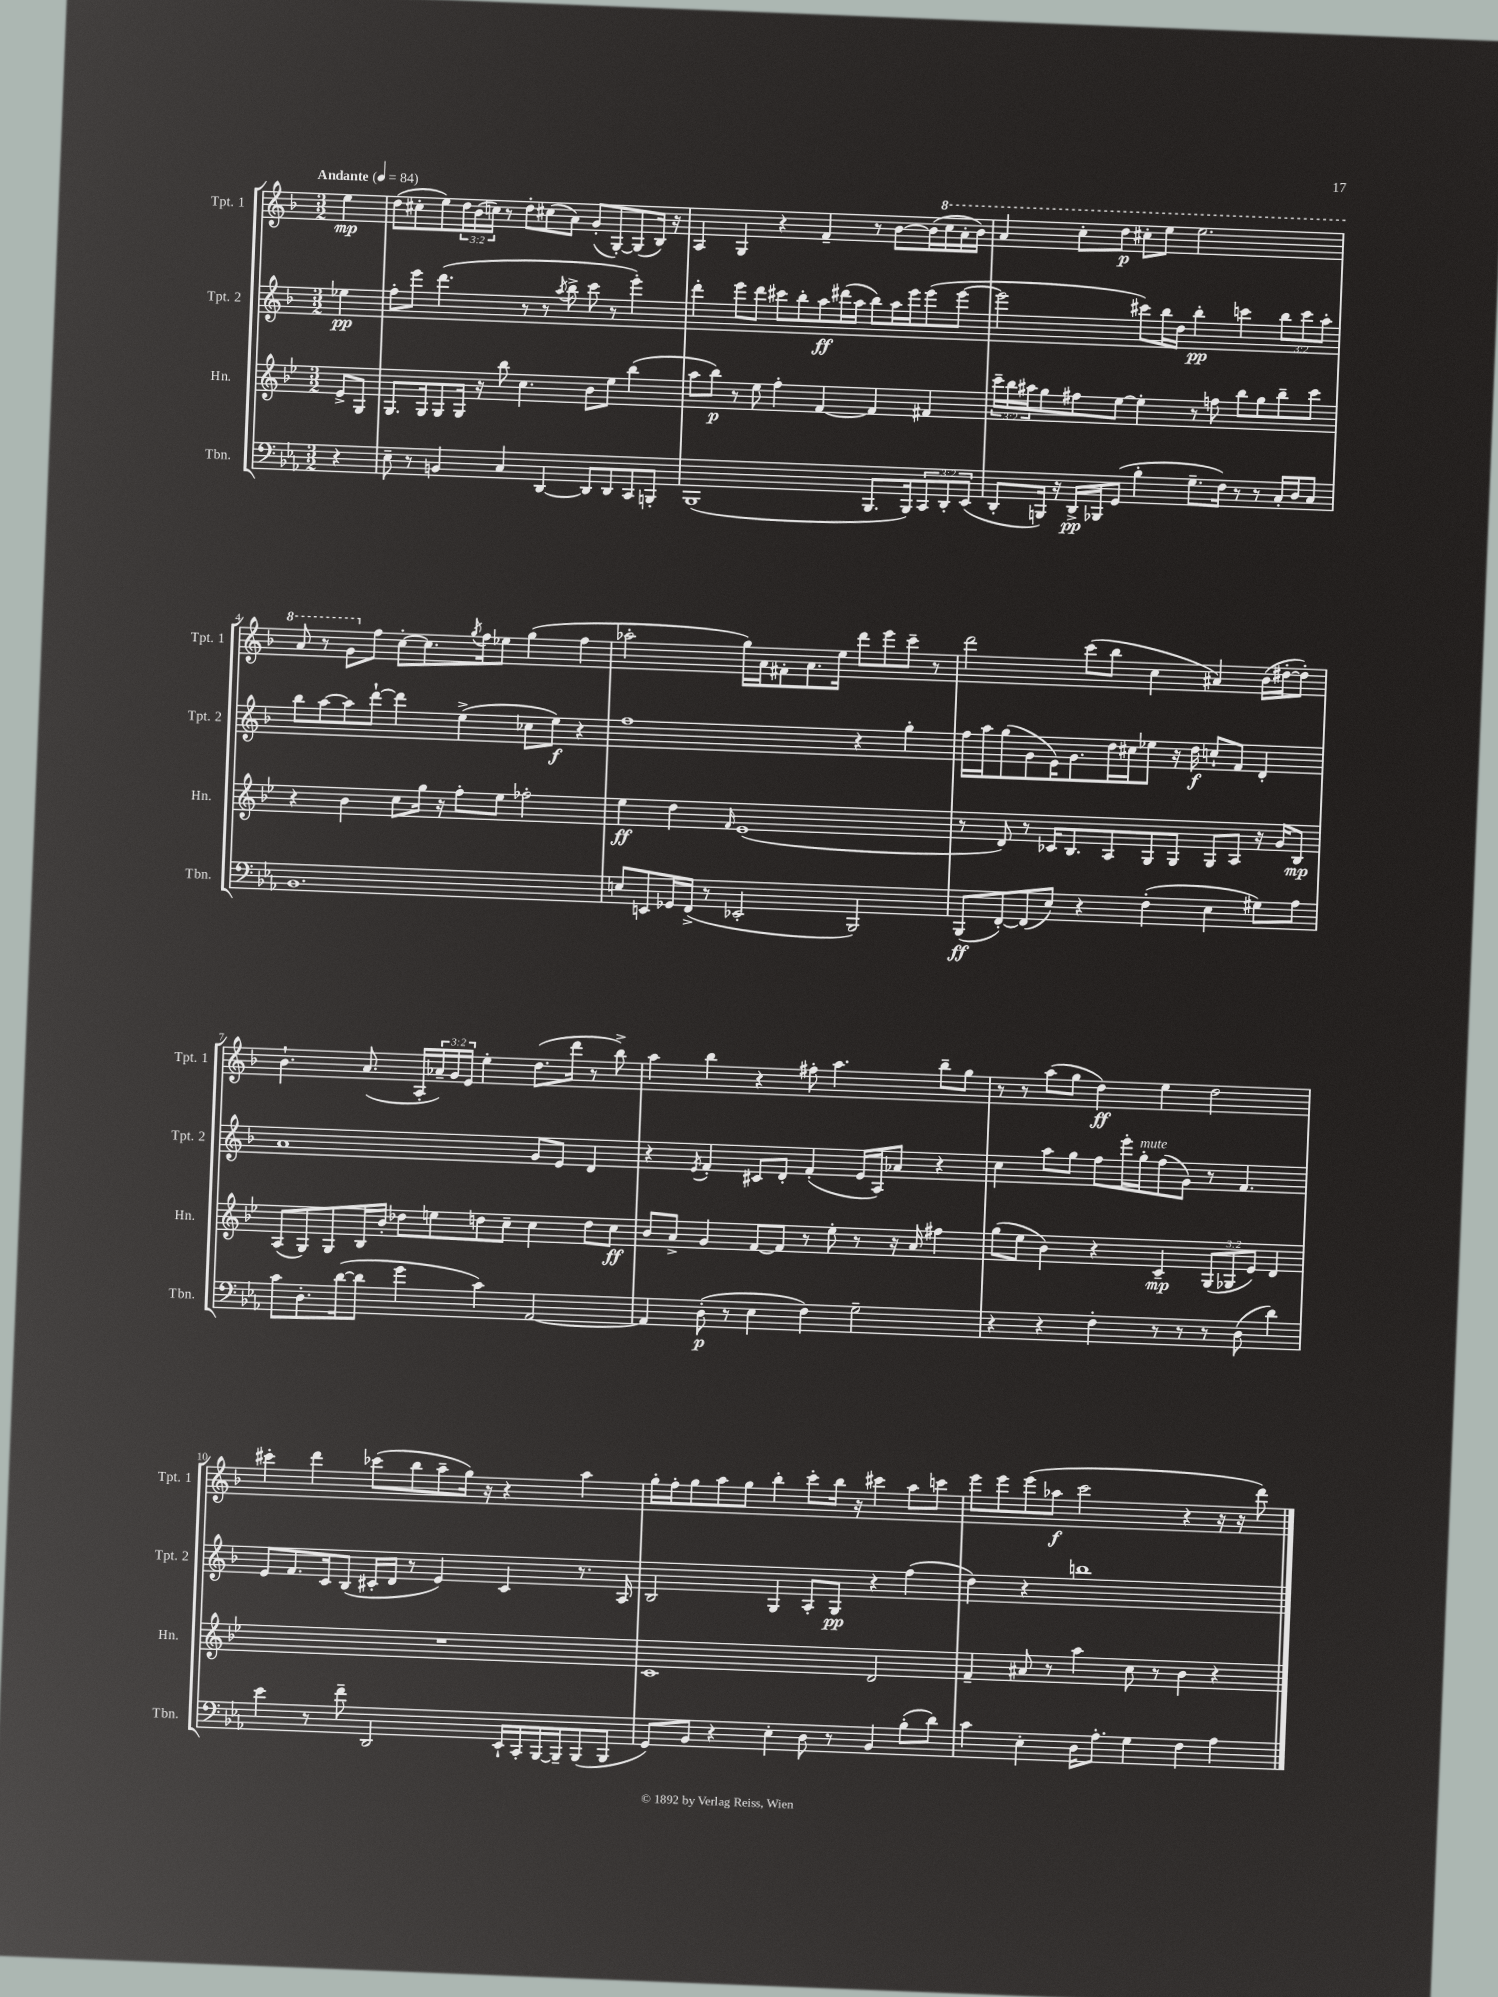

**kern	**kern	**kern	**kern
*staff4	*staff3	*staff2	*staff1
*clefF4	*clefG2	*clefG2	*clefG2
*k[b-e-a-]	*k[b-e-]	*k[b-]	*k[b-]
*M3/2	*M3/2	*M3/2	*M3/2
*MM84	*MM84	*MM84	*MM84
4r	8e-^	4ee-	4ee
.	8G	.	.
=	=	=	=
8E-~	8.G	8ff'	(8dd
8r	.	8eee	8cc#'
.	16G	.	.
4BB	8G	(4.ddd	8ee)
.	16G	.	24dd
.	.	.	(24b-
.	16r	.	.
.	.	.	24cc)
4C	8bb-	.	8r
.	4.cc	8r	8dd'
[4DD	.	8r	(8cc#
.	.	8qaa	.
.	.	8bb-^	8a)
8DD]	8b-	8ccc	(8g'
8DD	8ee-	8r	[8G')
8CC	(4bb-	4eee')	(8G]
8BBB'	.	.	16B-)
.	.	.	16r
=	=	=	=
(1BBB-	8aa	4ddd'	4A
.	8bb-)	.	.
.	8r	8eee	4G
.	8ee-	8ddd	.
.	4ff'	8ccc#	4r
.	.	8bb-'	.
.	[4f	8aa	4f~
.	.	(16ddd#	.
.	.	16aa	.
8.BBB-	4f]	8bb-)	8r
.	.	16aa	[8b-
16BBB-)	.	16eee	.
12CC	4f#	(8eee	(16b-]
.	.	.	16ccc
12DD'	.	.	.
.	.	[8eee	16aa'
(12EE-	.	.	.
.	.	.	16bb-)
=	=	=	=
8DD'	24ccc~	2eee]	4aa
.	24bb-	.	.
.	24aa#	.	.
16BBB)	8gg	.	.
16r	.	.	.
16DD^	8ff#	.	8ccc'
16BBB-	.	.	.
(8GG	[8ee-	.	8ddd
4B-'	4ee-']	8ccc#)	8ccc#'
.	.	16bb-	8eee
.	.	16dd	.
8.G~	8r	4bb-'	2.eee
.	8ff	.	.
16F)	.	.	.
8r	8bb-	4ccc	.
8r	8gg	.	.
16C'	8bb-~	12bb-	.
16D	.	.	.
.	.	12ccc	.
8C	8ccc	.	.
.	.	12aa'	.
=	=	=	=
1.BB-	4r	8bb-	8aa
.	.	[8aa	8r
.	4b-	8aa]	8gg
.	.	[8ddd`	8ff
.	8cc	4ddd]	[8cc'
.	16gg	.	8.cc]
.	16r	.	.
.	8ff'	(4ee^	.
.	.	.	8qgg
.	.	.	16ff
.	8ee-	.	8ee-
.	2ff-'	8cc-	(4gg
.	.	8ee)	.
.	.	4r	4ff
=	=	=	=
8E	4ee-	1ff	2aa-'
8EE	.	.	.
16GG-	4dd	.	.
(16FF^	.	.	.
8r	.	.	.
.	16qqf	.	.
2EE-'	(1e-	.	16gg)
.	.	.	16a
.	.	.	8f#'
.	.	.	8.a
.	.	.	16ee
2BBB-)	.	4r	8ddd
.	.	.	8eee
.	.	4gg'	8ccc~
.	.	.	8r
=	=	=	=
(8BBB-	8r	16ff	2ddd
.	.	16aa	.
[8FF')	8d)	(8gg	.
(8FF]	8r	8g	.
8E-)	16c-	16e)	.
.	8.B-	8.g	.
4r	.	.	(8ccc
.	8A	16dd	8bb-
.	.	16cc#	.
(4F'	8G	8ee-	4cc
.	8G	16r	.
.	.	16dd	.
4E-	8G	8cc`	4a#)
.	8A	8f	.
8G#)	16r	4d'	(16b-
.	16g	.	[16dd#'
8A-	8B-	.	8dd#'])
=	=	=	=
8c	(8A	1a	4.b-`
8.D'	8G)	.	.
.	8G	.	.
([16d	.	.	.
8d]	16B-	.	(8.a
.	16b-'	.	.
4g	8dd-	.	.
.	.	.	16A'
.	8ee	.	24a-~)
.	.	.	24g
.	.	.	24e
4c)	8dd	.	4ee'
.	8cc~	.	.
[2AA-	4cc	8g	(8.dd
.	.	8e	.
.	.	.	16ddd
.	8dd	4d	8r
.	8cc	.	8bb-^)
=	=	=	=
4AA-]	8b-	4r	4aa
.	8a^	.	.
.	.	8qe	.
(8D'	4g	4f'	4bb-
8r	.	.	.
4E-	[8f	8c#	4r
.	8f]	8d'	.
4F)	8r	(4f'	8ff#'
.	8ee-'	.	4.aa
2G~	8r	16e	.
.	.	16A)	.
.	16r	8a-	.
.	16a	.	.
.	4ff#	4r	8bb-~
.	.	.	8gg
=	=	=	=
4r	(8gg	4cc	8r
.	8ee-	.	8r
4r	4b-)	8aa	(8aa
.	.	8gg	8gg
4F'	4r	8ff	4dd)
.	.	16eee'	.
.	.	16gg'	.
8r	4c~	(8ff	4ee
8r	.	8g)	.
8r	(12G	8r	2dd
.	12G-	.	.
(8D	.	4.f	.
.	12e-)	.	.
4d)	4d	.	.
=	=	=	=
4e-	1.r	8e	4ccc#'
.	.	8.f	.
8r	.	.	4ddd
.	.	16c	.
8f~	.	(8B-	.
2DD	.	16c#'	(8ccc-
.	.	16d	.
.	.	8r	8bb-
.	.	4e)	8aa~
.	.	.	16gg)
.	.	.	16r
16EE-`	.	4c#	4r
16CC'	.	.	.
[16BBB-	.	.	.
16BBB-~]	.	.	.
(8BBB-	.	8.r	4aa
8BBB-	.	.	.
.	.	16A	.
=	=	=	=
8GG)	1c	2B-	16gg'
.	.	.	16ff'
8BB-	.	.	8gg
4r	.	.	8aa
.	.	.	8gg
4E-'	.	4G	4bb-'
8D	.	8A'	8ccc'
8r	.	8G	16bb-
.	.	.	16r
4BB-	2d	4r	4ccc#
(8B-'	.	(4ff	8aa
8d)	.	.	8ccc
=	=	=	=
4c	4f~	4dd)	8eee
.	.	.	8eee
4E-'	8a#	4r	(8eee
.	8r	.	8aa-
16D	4aa	1bb	2ccc
8.A-'	.	.	.
4G	8cc	.	.
.	8r	.	.
4F	4b-	.	4r
4A-	4r	.	16r
.	.	.	16r
.	.	.	8ddd)
==	==	==	==
*-	*-	*-	*-
